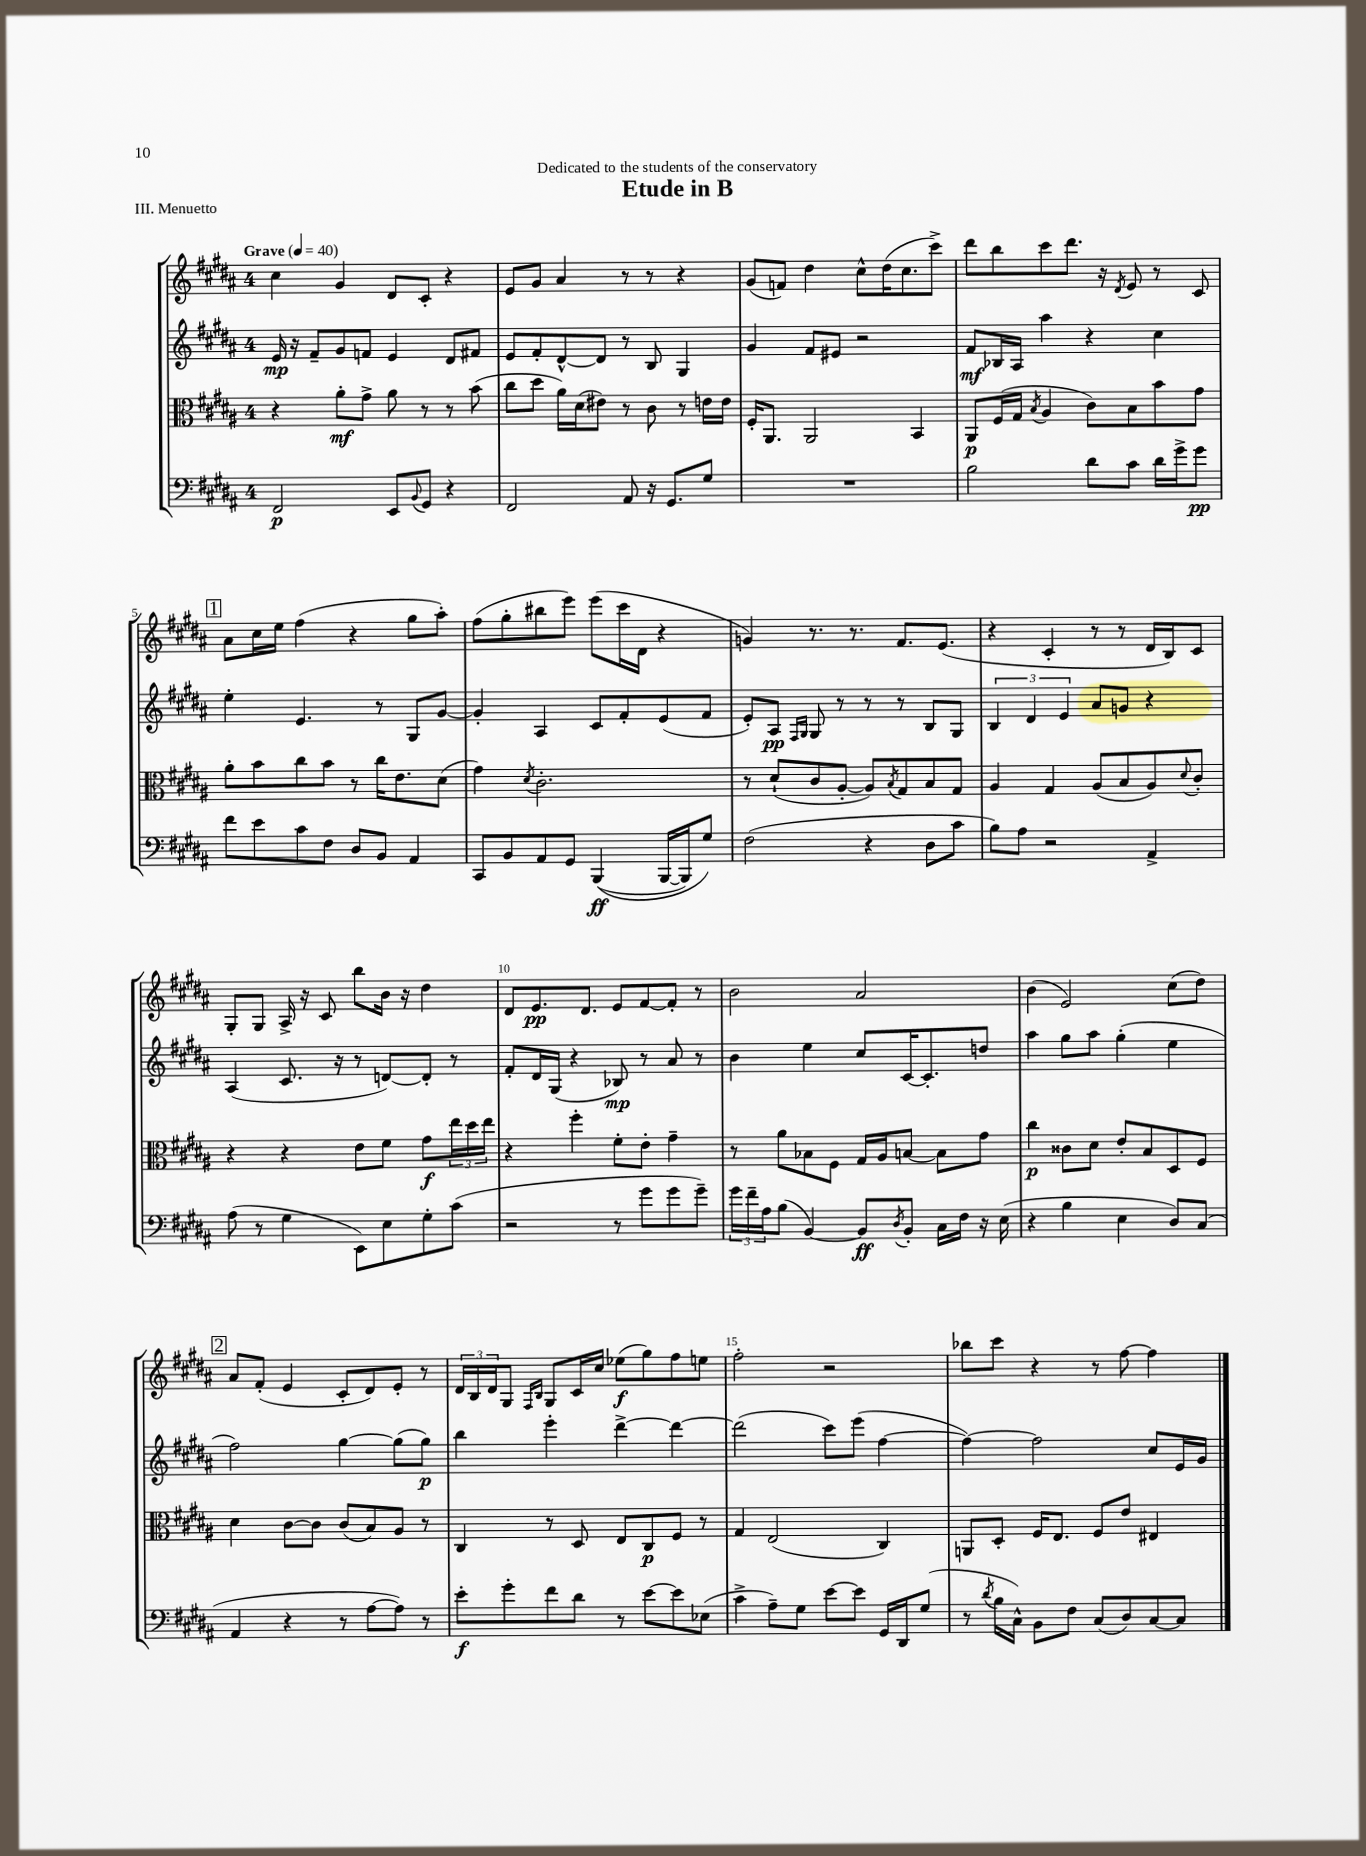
\header { title = "Etude in B" dedication = "Dedicated to the students of the conservatory" piece = "III. Menuetto" }
<<
\new StaffGroup <<
\new Staff = "s0" {
    \clef treble \key b \major \once \override Staff.TimeSignature.style = #'single-digit \time 4/4 \tempo "Grave" 4 = 40
    cis''4 gis'4 dis'8 cis'8-. r4 |
    e'8 gis'8 ais'4 r8 r8 r4 |
    gis'8( f'8) dis''4 cis''8-^ dis''16( cis''8. cis'''8->) |
    dis'''8 b''8 cis'''8 dis'''8. r16 \acciaccatura { dis'8 } e'8 r8 cis'8 |
    \mark \markup { \box "1" } ais'8 cis''16 e''16 fis''4( r4 gis''8 ais''8-.) |
    fis''8( gis''8-. bis''8 e'''8) e'''8( cis'''16 dis'16 r4 |
    g'4) r8. r8. fis'8. e'8.( |
    r4 cis'4-. r8 r8 dis'16 b16) cis'8 |
    gis8-. gis8 ais16-> r16 cis'8 b''8 b'16 r16 dis''4 |
    dis'8 e'8.\pp dis'8. e'8 fis'8~ fis'8-. r8 |
    b'2 ais'2 |
    b'4( e'2) cis''8( dis''8) |
    \mark \markup { \box "2" } ais'8 fis'8-.( e'4 cis'8-. dis'8) e'8-. r8 |
    \tuplet 3/2 { dis'16 b16 dis'16 } gis8 \grace { fis16 b16 } gis8 cis'16 cis''16 ees''8\f( gis''8) fis''8 e''8 |
    fis''2-. r2 |
    bes''8 cis'''8 r4 r8 fis''8~ fis''4 \bar "|." |
}
\new Staff = "s1" {
    \clef treble \key b \major \once \override Staff.TimeSignature.style = #'single-digit \time 4/4
    e'16\mp r16 fis'8-- gis'8 f'8 e'4 dis'8 fis'8 |
    e'8 fis'8-. dis'8~-^ dis'8 r8 b8 gis4 |
    gis'4 fis'8 eis'8 r2 |
    fis'8\mf bes16 ais16 ais''4 r4 cis''4 |
    \mark \markup { \box "1" } e''4-. e'4. r8 gis8 gis'8~ |
    gis'4-. ais4 cis'8 fis'8-. e'8( fis'8 |
    e'8-.) ais8\pp \grace { fis16 gis16 } gis8 r8 r8 r8 b8 gis8 |
    \tuplet 3/2 { b4 dis'4 e'4 } ais'8 g'8 r4 |
    ais4( cis'8. r16 r8 d'8~) d'8-. r8 |
    fis'8-. dis'16 gis16( r4 bes8\mp) r8 ais'8 r8 |
    b'4 e''4 cis''8 cis'16~ cis'8.-. d''8 |
    ais''4 gis''8 ais''8 gis''4-.( e''4 |
    \mark \markup { \box "2" } fis''2) gis''4~ gis''8( gis''8\p) |
    b''4 e'''4-. dis'''4~-> dis'''4~ |
    dis'''2( cis'''8) e'''8( fis''4~ |
    fis''4~) fis''2 cis''8 e'16 gis'16 \bar "|." |
}
\new Staff = "s2" {
    \clef alto \key b \major \once \override Staff.TimeSignature.style = #'single-digit \time 4/4
    r4 ais'8-.\mf gis'8-> ais'8 r8 r8 b'8( |
    cis''8 dis''8 ais'16) dis'16( eis'8) r8 cis'8 r8 e'16 e'16 |
    fis16-. ais,8. ais,2 b,4 |
    ais,8\p fis16( gis16 \acciaccatura { b8 } ais4 cis'8) b8 b'8 gis'8 |
    \mark \markup { \box "1" } ais'8-. b'8 cis''8 b'8 r8 cis''16 e'8. dis'8( |
    gis'4) \acciaccatura { dis'8 } cis'2.-. |
    r8 dis'8-!( cis'8 ais8~-. ais8) \acciaccatura { b8 } gis8 b8 gis8 |
    ais4 gis4 ais8( b8 ais8) \appoggiatura { dis'8 } cis'8-. |
    r4 r4 e'8 fis'8 gis'8\f \tuplet 3/2 { e''16 dis''16 e''16 } |
    r4 fis''4-. fis'8-. e'8-. gis'4-- |
    r8 ais'8 bes8 fis8 gis16 ais16 b8~ b8 gis'8 |
    cis''4\p cisis'8 dis'8 e'8-. b8 dis8 fis8 |
    \mark \markup { \box "2" } dis'4 cis'8~ cis'8 cis'8( b8) ais8 r8 |
    cis4 r8 dis8 e8 cis8\p fis8 r8 |
    gis4 e2( cis4) |
    a,8 dis8-. fis16 e8. fis8 e'8 eis4 \bar "|." |
}
\new Staff = "s3" {
    \clef bass \key b \major \once \override Staff.TimeSignature.style = #'single-digit \time 4/4
    fis,2\p e,8 \appoggiatura { b,8 } gis,8 r4 |
    fis,2 ais,8 r16 gis,8. gis8 |
    R1 |
    b2 dis'8 cis'8 dis'16 gis'16-> gis'8\pp |
    \mark \markup { \box "1" } fis'8 e'8 cis'8 fis8 dis8 b,8 ais,4 |
    cis,8 b,8 ais,8 gis,8 b,,4\ff(\( b,,16~ b,,16) gis8\) |
    fis2( r4 dis8 cis'8 |
    b8) ais8 r2 ais,4-> |
    ais8( r8 gis4 e,8) e8 gis8-. cis'8( |
    r2 r8 gis'8 gis'8 gis'8--) |
    \tuplet 3/2 { gis'16 fis'16-- ais16 } b8( b,4~) b,8\ff \acciaccatura { dis8 } b,8-. cis16 fis16 r16 e16( |
    r4 b4 e4 dis8) cis8( |
    \mark \markup { \box "2" } ais,4 r4 r8 ais8~ ais8) r8 |
    e'8-.\f gis'8-. fis'8 dis'8 r8 e'8~ e'8 ees8( |
    cis'4-> ais8--) gis8 e'8~ e'8 gis,16 dis,16 gis8( |
    r8 \acciaccatura { dis'8 } b16 cis16-^) b,8 fis8 cis8( dis8) cis8~ cis8 \bar "|." |
}
>>
>>
\layout { \context { \Score \override BarNumber.break-visibility = ##(#f #t #t) barNumberVisibility = #(every-nth-bar-number-visible 5) } }
